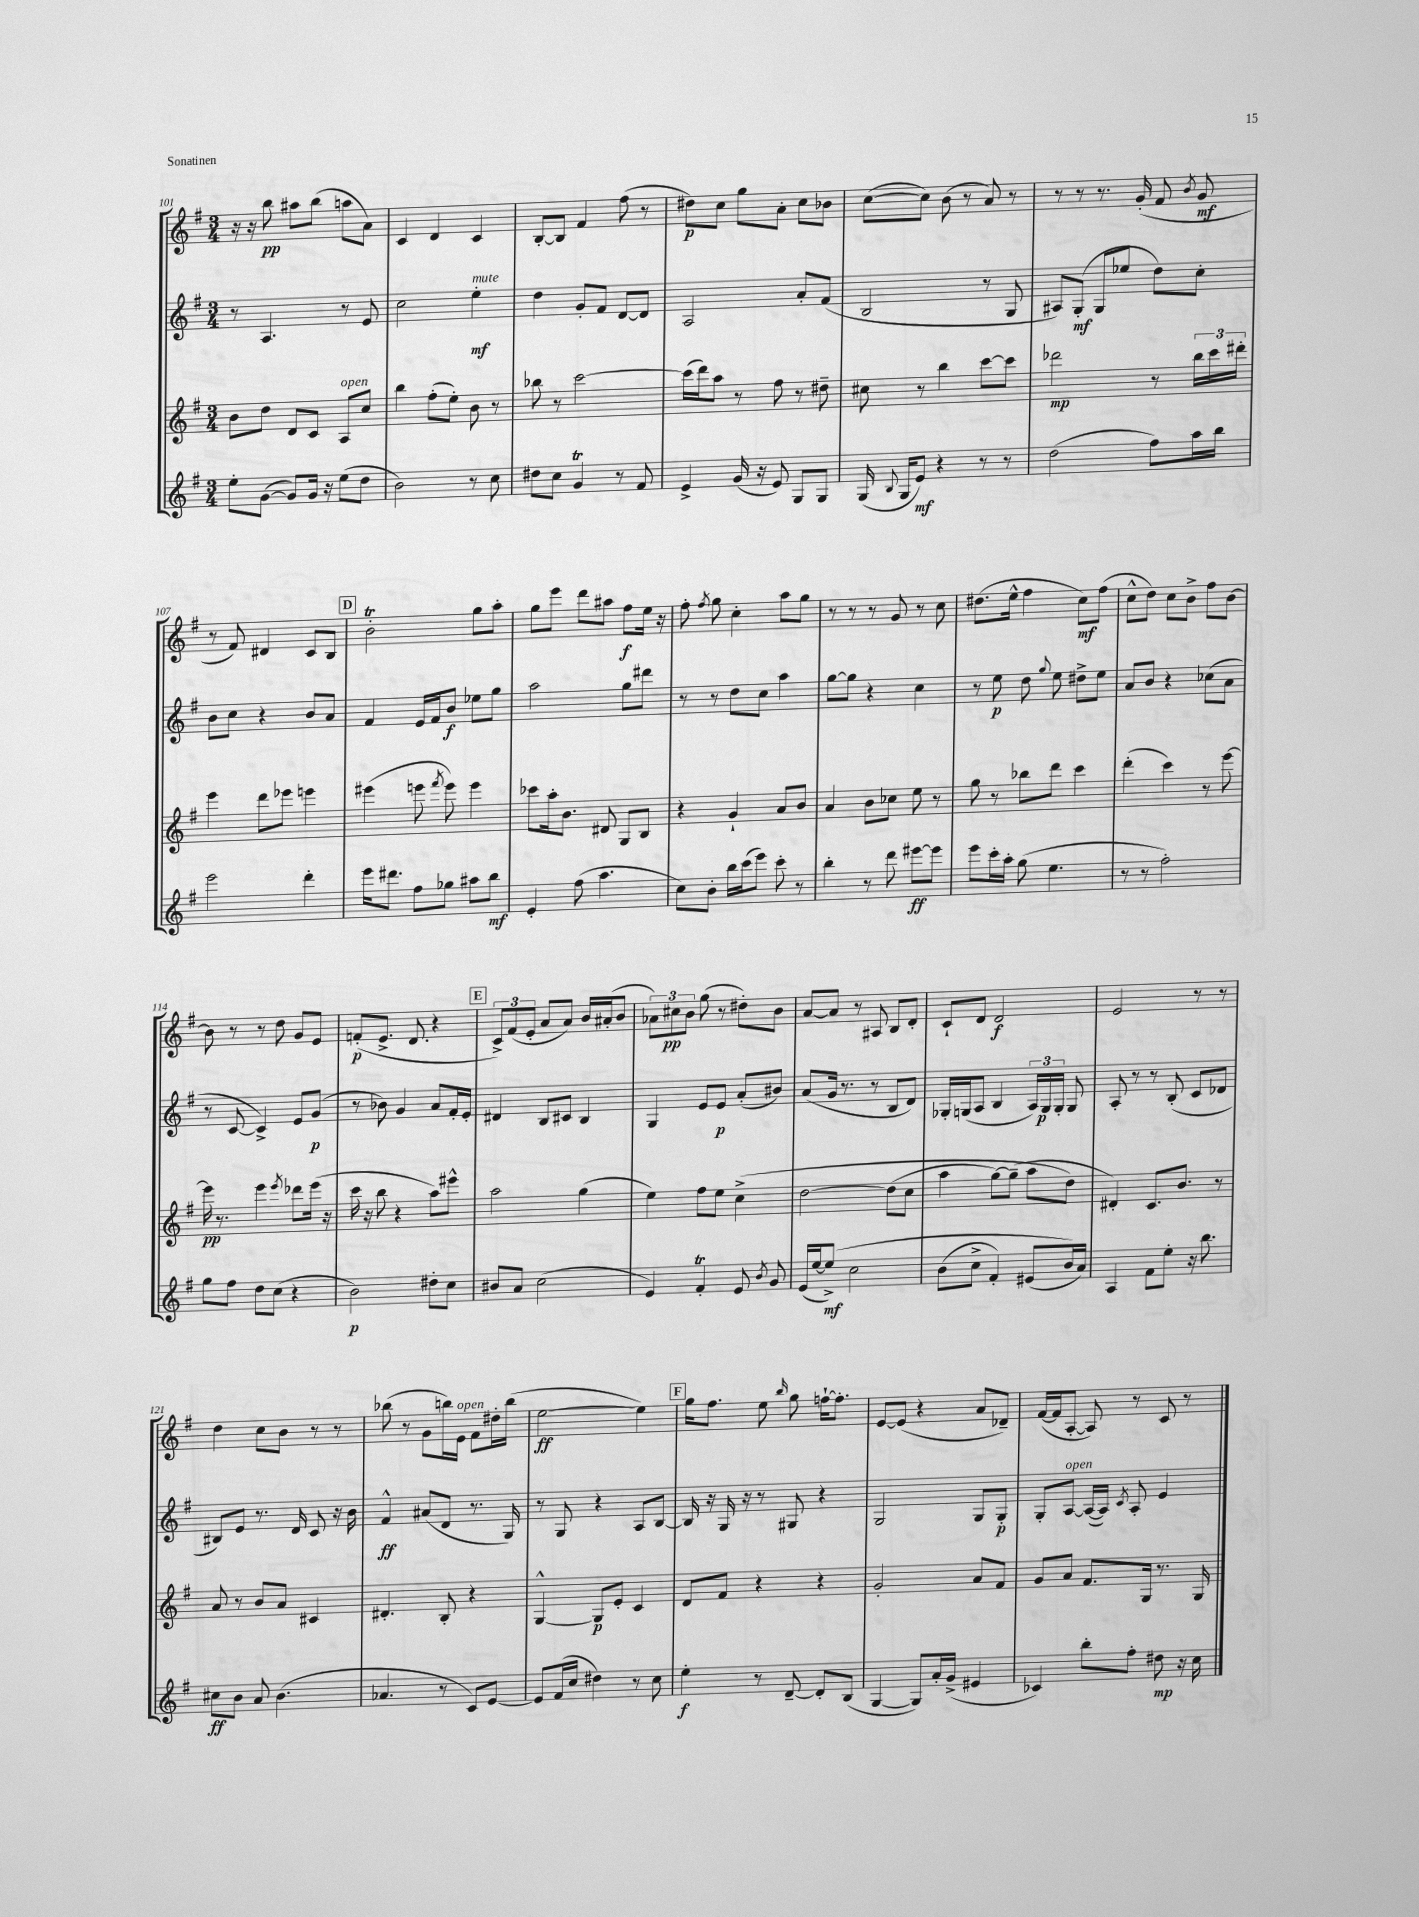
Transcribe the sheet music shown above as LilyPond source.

<<
\new StaffGroup <<
\new Staff = "s0" {
    \clef treble \key g \major \numericTimeSignature \time 3/4
    \autoBeamOff r16 r16 b''8\pp ais''8[ b''8]( a''8[ a'8]) |
    c'4 d'4 c'4 |
    b8[~-. b8] fis'4 fis''8( r8 |
    dis''8[\p) c''8] g''8[ a'8]-. c''8[ bes'8] |
    c''8[~( c''8]) b'8( r8 a'8) r8 |
    r8 r8 r8. g'16-.( fis'8 \acciaccatura { b'8 } g'8\mf |
    r8 fis'8) dis'4 c'8[ b8] |
    \mark \markup { \box "D" } b'2-.\trill g''8[ a''8]-. |
    g''8[ e'''8] d'''8[ ais''8] fis''8[\f e''16] r16 |
    fis''8-. \acciaccatura { fis''8 } g''8 c''4-. a''8[ g''8] |
    r8 r8 r8 g'8 r8 c''8 |
    dis''8.[( e''16]-^ fis''4 c''8[\mf) fis''8]( |
    c''8[-^ d''8]) c''8[ b'8]-> fis''8[ b'8]~ |
    b'8 r8 r8 d''8 g'8[ e'8] |
    f'8[-.\p( e'8.]-> d'8. r4 |
    \mark \markup { \box "E" } \tuplet 3/2 { c'8[->) fis'8( e'8]-. } a'8[ a'8]) b'16[ ais'16-.( b'8] |
    \tuplet 3/2 { aes'8[) cis''8\pp b'8] } g''8( r8 dis''8[-.) b'8] |
    a'8[~ a'8] r8 ais8 b8[ d'8]-. |
    c'8[-! d'8] d'2\f |
    e'2 r8 r8 |
    d''4 c''8[ b'8] r8 r8 |
    bes''8( r8 g'8[ b''16) e'16]^\markup { \italic "open" } fis'8[ dis''16-. b''16]( |
    e''2~\ff e''4) |
    \mark \markup { \box "F" } g''16[ fis''8.] e''8 \grace { b''16 } g''8 f''16[~-! f''8.]-. |
    e'8[~ e'8]( r4 a'8[ des'8]--) |
    fis'16[~( fis'16 a8]~-. a8) r8 c'8 r8 \bar "|." |
}
\new Staff = "s1" {
    \clef treble \key g \major \numericTimeSignature \time 3/4
    \autoBeamOff r8 a4. r8 e'8 |
    c''2 e''4-.\mf^\markup { \italic "mute" } |
    d''4 g'8[-. fis'8] d'8[~ d'8] |
    a2 a'8[-. fis'8]( |
    b2 r8 g8 |
    ais8[) g8]-.\mf( g8[ ees''8] d''8[) c''8]-. |
    b'8[ c''8] r4 b'8[ a'8] |
    \mark \markup { \box "D" } fis'4 e'16[ fis'16 b'8]\f ees''8[ g''8] |
    a''2 g''8[ dis'''8] |
    r8 r8 d''8[ c''8] a''4 |
    g''8[~ g''8] r4 c''4 |
    r8 e''8\p d''8 \appoggiatura { g''8 } e''8 dis''8[-> e''8] |
    a'8[ b'8] r4 ces''8[( a'8] |
    r8 c'8~ c'4->) e'8[ g'8]\p( |
    r8 bes'8) g'4 a'8[ fis'16-. e'16]-. |
    \mark \markup { \box "E" } dis'4 b8[ cis'8] b4 |
    g4 e'8[ e'8]\p a'8[-.( bis'8]) |
    a'8[( g'16] r8. r8 b8[ d'8]) |
    ges16[-. g16( a8] b4 \tuplet 3/2 { a16[) g16\p g16]-. } g8 |
    a8-. r8 r8 b8-.( c'8[ des'8] |
    bis8[) e'8] r8. d'16 c'8 r16 b'16 |
    fis'4-^\ff ais'8[( d'8] r8. g16) |
    r8 g8 r4 a8[ b8]~ |
    \mark \markup { \box "F" } b16 r16 g16 r16 r8 gis8 r4 |
    g2 g8[ g8]-.\p |
    g8[-. a8]~^\markup { \italic "open" } a16[~( a16]) \acciaccatura { c'8 } a8-. e'4 \bar "|." |
}
\new Staff = "s2" {
    \clef treble \key g \major \numericTimeSignature \time 3/4
    \autoBeamOff b'8[ d''8] d'8[ c'8] a8[^\markup { \italic "open" } c''8] |
    b''4 fis''8[-.( e''8]-.) b'8 r8 |
    bes''8 r8 c'''2~ |
    c'''16[( d'''16) a''8] r8 fis''8 r8 dis''8-- |
    cis''8 r8 b''4 c'''8[~ c'''8] |
    des'''2\mp r8 \tuplet 3/2 { b''16[ c'''16 dis'''16]-. } |
    e'''4 d'''8[ ees'''8] e'''4 |
    \mark \markup { \box "D" } eis'''4( e'''8 \acciaccatura { fis'''8 } e'''8) e'''4 |
    ces'''8[ a''16-. b'8.] dis'8 g8[ b8] |
    r4 g'4-! a'8[ b'8] |
    a'4 b'8[ ces''8] e''8 r8 |
    g''8 r8 bes''8[ d'''8] c'''4 |
    d'''4-.( c'''4) r8 e'''8~ |
    e'''16\pp r8. e'''4 \acciaccatura { e'''8 } des'''8[ e'''16]( r16 |
    c'''16 r16 b''8 r4 a''8[) eis'''8]-^ |
    \mark \markup { \box "E" } a''2 g''4( |
    e''4) fis''8[ e''8] c''4->\( |
    d''2~ d''8[( c''8] |
    a''4 g''8[~) g''8]--( a''8[ d''8]\) |
    dis'4-.) c'8.[ b'8.] r8 |
    a'8 r8 b'8[ a'8] cis'4 |
    dis'4.-. b8-. r4 |
    g4~-^ g8[\p e'8]-. c'4 |
    \mark \markup { \box "F" } d'8[ fis'8] r4 r4 |
    g'2-. a'8[ fis'8] |
    g'8[ a'8] fis'8.[ g16] r8. g16 \bar "|." |
}
\new Staff = "s3" {
    \clef treble \key g \major \numericTimeSignature \time 3/4
    \autoBeamOff e''8[-. g'8]~( g'8[) g'16] r16 e''8[( d''8] |
    b'2) r8 c''8 |
    dis''8[ c''8] g'4\trill r8 fis'8 |
    e'4-> g'16( r16 e'8) g8[ g8] |
    g16( \appoggiatura { b8 } g16[ e'8]\mf) r4 r8 r8 |
    d''2( fis''8[) a''16 b''16] |
    e'''2 d'''4-. |
    \mark \markup { \box "D" } e'''16[ dis'''8.] fis''8[ ges''8] ais''8[ b''8]\mf |
    e'4-. fis''8( a''4. |
    c''8[) b'8]-. b''16[ c'''16( e'''8]) c'''8-. r8 |
    b''4-. r8 d'''8 eis'''8[~\ff eis'''8] |
    e'''8[ c'''16-. a''16]-. g''8( e''4. |
    r8 r8 fis''2-.) |
    g''8[ fis''8] d''8[ c''8]( r4 |
    b'2\p) dis''8[-. c''8] |
    \mark \markup { \box "E" } bis'8[ a'8] c''2( |
    e'4) fis'4-.\trill e'8 \acciaccatura { b'8 } g'8 |
    e'16[( e''16~ e''8]->\mf)\( c''2 |
    b'8[( c''8]-> fis'4-.) eis'8[( b'16\) a'16]) |
    a4 fis'8[ e''8]-. r16 b''8. |
    cis''8[\ff b'8] a'8 b'4.( |
    aes'4. r8 c'8[) e'8]~ |
    e'8[ fis'16( c''16] dis''4) r8 c''8 |
    \mark \markup { \box "F" } e''4-.\f r8 d'8~-- d'8[-. b8]( |
    g4~ g8[) a'16-. g'16]->( eis'4 |
    ces'4) b''8[-. fis''8]-. dis''8\mp r16 c''16 \bar "|." |
}
>>
>>
\layout { \context { \Score currentBarNumber = #101 } }
